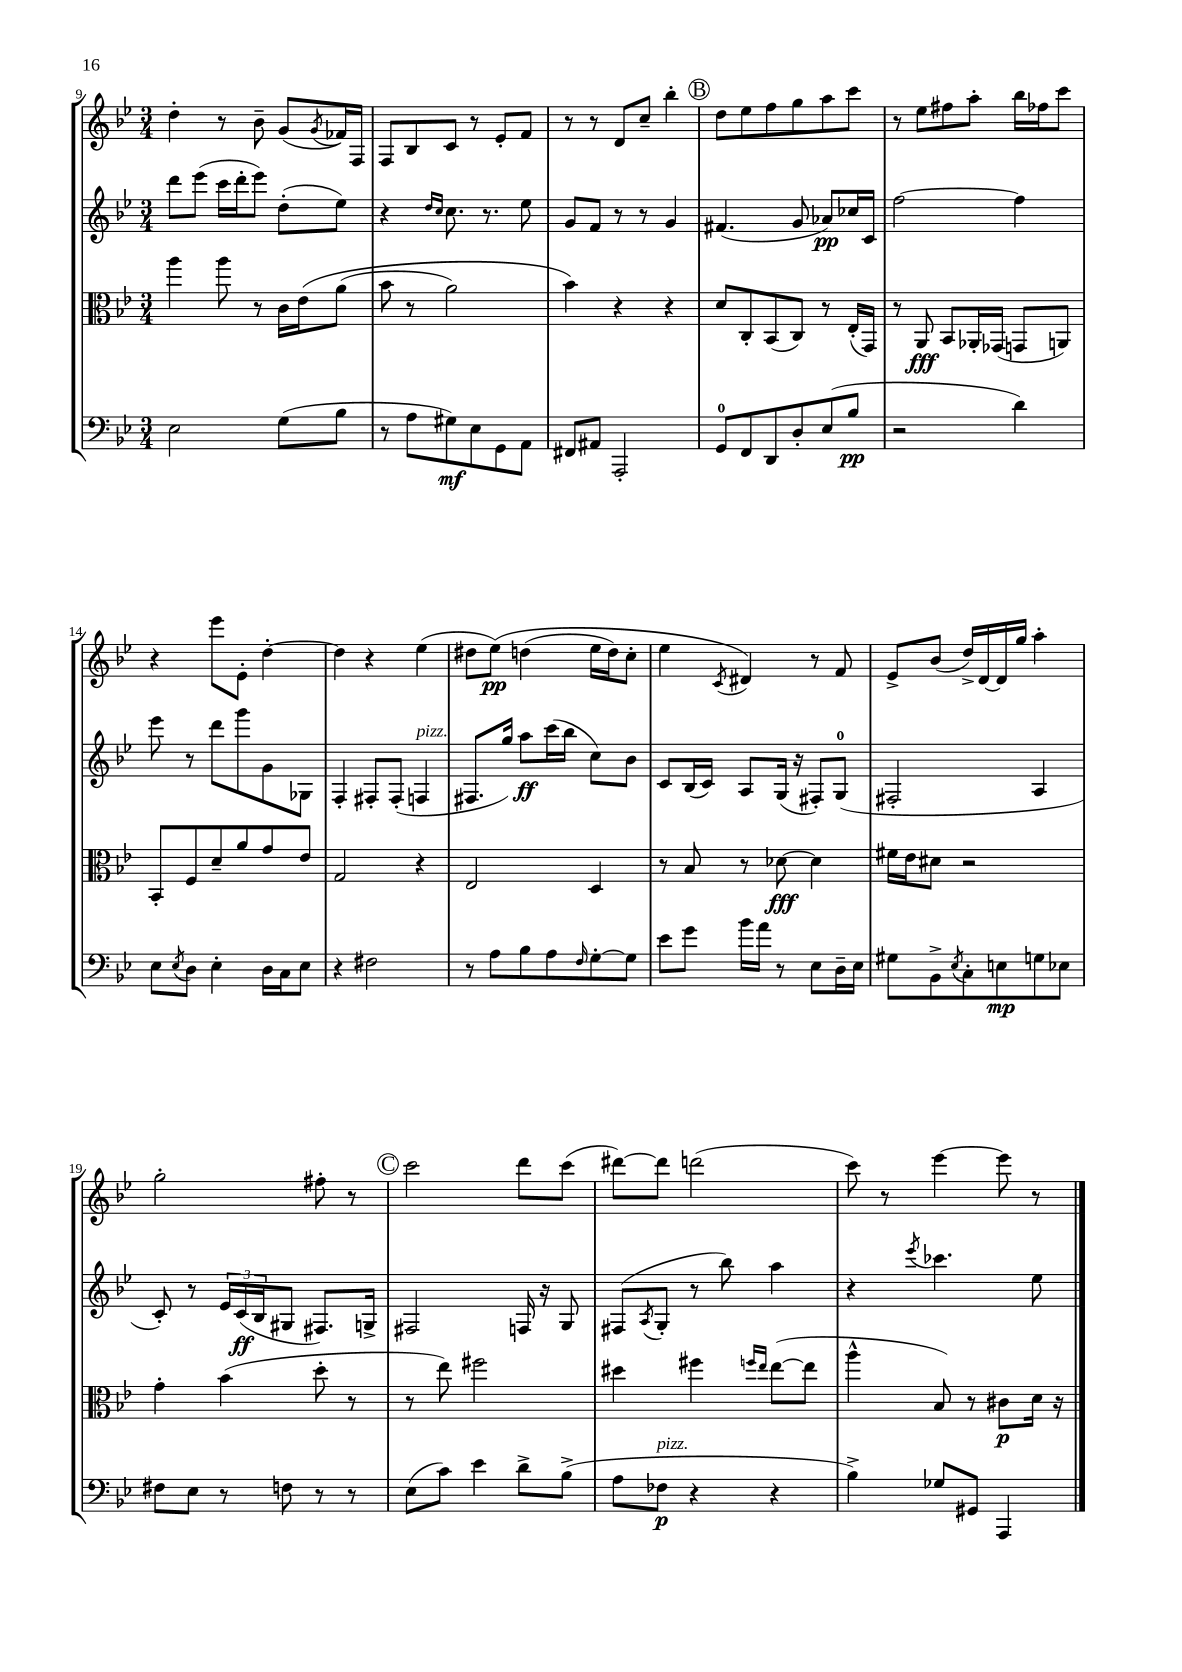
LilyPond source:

<<
\new StaffGroup <<
\new Staff = "s0" {
    \clef treble \key bes \major \numericTimeSignature \time 3/4
    d''4-. r8 bes'8-- g'8( \acciaccatura { g'8 } fes'16) f16 |
    f8 bes8 c'8 r8 ees'8-. f'8 |
    r8 r8 d'8 c''8-- bes''4-. |
    \mark \markup { \circle "B" } d''8 ees''8 f''8 g''8 a''8 c'''8 |
    r8 ees''8 fis''8 a''8-. bes''16 fes''16 c'''8 |
    r4 ees'''8 ees'8-. d''4~-. |
    d''4 r4 ees''4( |
    dis''8 ees''8\pp)\( d''4( ees''16 d''16) c''8-. |
    ees''4 \acciaccatura { c'8 } dis'4\) r8 f'8 |
    ees'8-> bes'8( d''16->) d'16~ d'16 g''16 a''4-. |
    g''2-. fis''8-. r8 |
    \mark \markup { \circle "C" } c'''2 d'''8 c'''8( |
    dis'''8~) dis'''8 d'''2( |
    c'''8) r8 ees'''4~ ees'''8 r8 \bar "|." |
}
\new Staff = "s1" {
    \clef treble \key bes \major \numericTimeSignature \time 3/4
    d'''8 ees'''8( c'''16 d'''16-. ees'''8) d''8-.( ees''8) |
    r4 \grace { d''16 c''16 } c''8. r8. ees''8 |
    g'8 f'8 r8 r8 g'4 |
    \mark \markup { \circle "B" } fis'4.( g'8 aes'8\pp) ces''16 c'16 |
    f''2~ f''4 |
    ees'''8 r8 d'''8 g'''8 g'8 ges8 |
    f4-. fis8-. fis8-.( f4^\markup { \italic "pizz." } |
    fis8. g''16) a''8\ff c'''16( bes''16 c''8) bes'8 |
    c'8 bes16( c'16) a8 g16( r16 fis8-.) g8-0( |
    fis2-. a4 |
    c'8-.) r8 \tuplet 3/2 { ees'16 c'16\ff( bes16 } gis8 fis8.) g16-> |
    \mark \markup { \circle "C" } fis2 f16 r16 g8 |
    fis8( \acciaccatura { a8 } g8-. r8 bes''8) a''4 |
    r4 \acciaccatura { ees'''8 } ces'''4. ees''8 \bar "|." |
}
\new Staff = "s2" {
    \clef alto \key bes \major \numericTimeSignature \time 3/4
    a''4 a''8 r8 c'16 ees'16\( a'8( |
    bes'8 r8 a'2) |
    bes'4\) r4 r4 |
    \mark \markup { \circle "B" } d'8 c8-. bes,8( c8) r8 ees16-.( g,16) |
    r8 a,8\fff bes,8 aes,16-. ges,16( g,8 a,8) |
    bes,8-. f8 d'8-- a'8 g'8 ees'8 |
    g2 r4 |
    ees2 d4 |
    r8 bes8 r8 des'8~\fff des'4 |
    fis'16 ees'16 dis'8 r2 |
    g'4-. bes'4( d''8-. r8 |
    \mark \markup { \circle "C" } r8 ees''8) fis''2 |
    dis''4 fis''4 \grace { f''16 ees''16 } ees''8~( ees''8 |
    a''4-^ bes8) r8 cis'8\p d'16 r16 \bar "|." |
}
\new Staff = "s3" {
    \clef bass \key bes \major \numericTimeSignature \time 3/4
    ees2 g8( bes8 |
    r8 a8 gis8\mf) ees8 g,8 a,8 |
    fis,8 ais,8 a,,2-. |
    \mark \markup { \circle "B" } g,8-0 f,8 d,8 d8-. ees8( bes8\pp |
    r2 d'4) |
    ees8 \acciaccatura { ees8 } d8 ees4-. d16 c16 ees8 |
    r4 fis2 |
    r8 a8 bes8 a8 \grace { f16 } g8~-. g8 |
    ees'8 g'8 bes'16 a'16 r8 ees8 d16-- ees16 |
    gis8 bes,8-> \acciaccatura { ees8 } c8-. e8\mp g8 ees8 |
    fis8 ees8 r8 f8 r8 r8 |
    \mark \markup { \circle "C" } ees8( c'8) ees'4 d'8-> bes8->( |
    a8 fes8\p^\markup { \italic "pizz." } r4 r4 |
    bes4->) ges8 gis,8 a,,4 \bar "|." |
}
>>
>>
\layout { \context { \Score currentBarNumber = #9 } }
